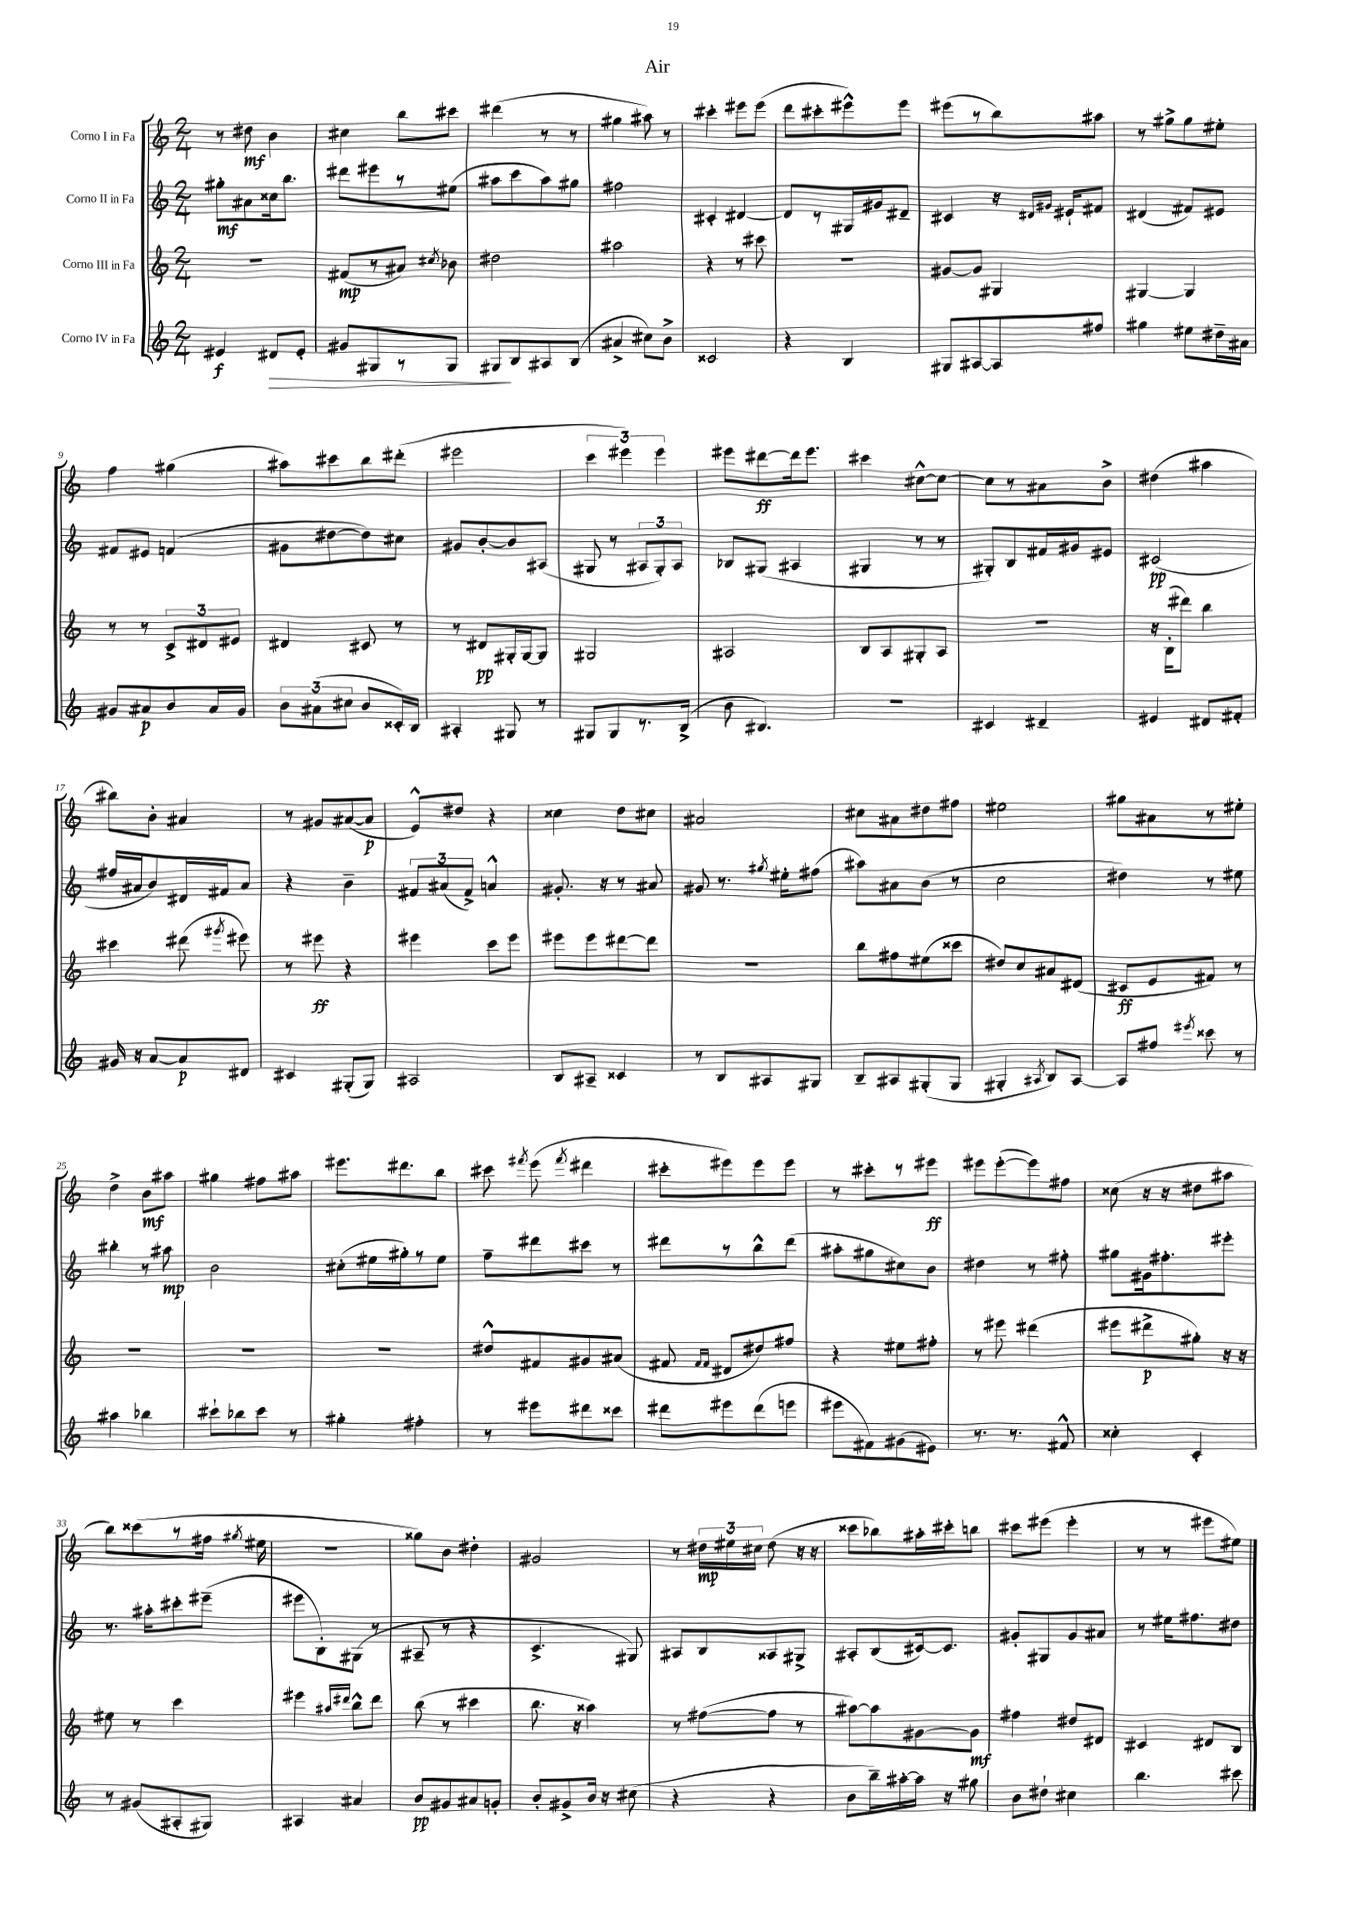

**kern	**kern	**kern	**kern
*staff4	*staff3	*staff2	*staff1
*clefG2	*clefG2	*clefG2	*clefG2
*k[]	*k[]	*k[]	*k[]
*M2/4	*M2/4	*M2/4	*M2/4
4e#	2r	8gg#'	8r
.	.	8a#	8dd#
8d#	.	16cc##	4b
.	.	8.bb	.
8e#'	.	.	.
=	=	=	=
8g#	(8f#	8ddd#	4cc#
8G#	8r	8eee#	.
8r	8a#)	8r	8bb
.	8qcc#	.	.
8G#	8b-	(8ee#	8ccc#
=	=	=	=
8G#	2dd#	8aa#	(4ddd#
8B	.	8ccc	.
8A#	.	8aa#)	8r
(8B	.	8gg#	8r
=	=	=	=
4a#^	2aa#	2ff#	4gg#
8cc#)	.	.	8aa#)
8b^	.	.	8r
=	=	=	=
2c##	4r	4c#'	4ccc#'
.	8r	[4d#	8eee#
.	8ccc#	.	(8eee#
=	=	=	=
4r	2r	8d#]	8ddd
.	.	8r	8ccc#'
4B	.	16G#	8eee#^^)
.	.	16g#	.
.	.	8d#~	8eee#
=	=	=	=
8G#	[8g#	4c#	(8eee#
[8A#	8g#]	.	8r
8A#]	4G#	16r	8bb)
.	.	16qqd#	.
.	.	16qqg#	.
.	.	16e#`	.
8ff#	.	8f#	8aa#
=	=	=	=
4gg#	[4G#	(4d#	8r
.	.	.	8gg#^
8ee#	4G#]	8f#)	8gg#
16dd#~	.	8e#	8ee#'
16a#	.	.	.
=	=	=	=
8g#	8r	8f#	4ff
8a#	8r	8e#	.
8b	12c^	(4f	(4gg#
.	12d#	.	.
16a#	.	.	.
.	12e#	.	.
16g#	.	.	.
=	=	=	=
12b	4d#	8g#	8aa#)
(12a#	.	.	.
.	.	[8dd#	8ccc#
12cc#	.	.	.
8b	8c#	8dd#])	8bb
16c##')	8r	8cc#	(8ddd#'
16B	.	.	.
=	=	=	=
4A#'	8r	8g#	2eee#
.	8d#	[8b'	.
8G#	16G#'	8b]	.
.	[16G#	.	.
8r	8G#]	(8A#	.
=	=	=	=
8G#	2G#	8G#	6ccc
8G#	.	8r	.
.	.	.	6eee#)
8.r	.	12A#	.
.	.	12G#')	6eee#
.	.	12A#	.
(16B^	.	.	.
=	=	=	=
8b	2A#	8B-	8eee#
4.B#)	.	(8G#	[8ddd#
.	.	4A#	16ddd#]
.	.	.	8.eee#
=	=	=	=
2r	8B	4G#	4ccc#
.	8A	.	.
.	8G#'	8r	[8cc#^^
.	8A	8r	8cc#_
=	=	=	=
4c#	2r	8G#')	8cc#]
.	.	8B	8r
4d#~	.	16f#	8a#
.	.	16g#	.
.	.	8e#	8b^
=	=	=	=
4e#	16r	(2c#	(4dd#
.	(16B'	.	.
.	8ddd#)	.	.
8d#	4bb	.	4aa#
8f#'	.	.	.
=	=	=	=
16g#	4ccc#	16ff#	8bb#)
16r	.	16a#	.
[8a	.	8b)	8b'
8a]	(8ddd#	16d#	4a#
.	.	16f#	.
.	8qggg#	.	.
8d#	8eee#)	8a#	.
=	=	=	=
4c#	8r	4r	8r
.	8eee#	.	8g#
(8G#'	4r	4b~	([8a#
8G#)	.	.	8a#]
=	=	=	=
2A#	4eee#	12f#	8e^^)
.	.	(12a#	.
.	.	.	8dd#
.	.	12f#^)	.
.	8ccc	4a^^	4r
.	8eee#	.	.
=	=	=	=
8B	8eee#	8.g#'	4cc##
8A#~	8eee#	.	.
.	.	16r	.
4c##	[8ddd#	8r	8dd
.	8ddd#]	8a#	8cc#
=	=	=	=
8r	2r	8g#	2a#
8B	.	8.r	.
8A#	.	.	.
.	.	8qgg#	.
.	.	16ee#'	.
8G#	.	(8ff#	.
=	=	=	=
8B~	8bb	8aa#)	8cc#
8A#	8ff#	8a#	8a#
(8G#'	(8ee#	(8b	8dd#
8G#	8ccc##	8r	8ff#
=	=	=	=
4G#'	8dd#)	2cc	2ee#
.	8cc	.	.
8qA#	.	.	.
8B)	8a#	.	.
[8A#	(8d#	.	.
=	=	=	=
8A#]	8c#	4dd#)	8gg#
8ff#	8e	.	8a#
8qeee#	.	.	.
8ccc##	8f#)	8r	8r
8r	8r	8ee#	8ee#'
=	=	=	=
4aa#	2r	4bb#'	4dd^
4bb-	.	8r	8b
.	.	8aa#	8aa#
=	=	=	=
8ccc#`	2r	2b	4gg#
8bb-	.	.	.
8ccc#	.	.	8ff#
8r	.	.	8aa#
=	=	=	=
4gg#'	2r	(8cc#'	8.eee#
.	.	16ee#	.
.	.	16gg#')	8.ddd#
4ff#'	.	8r	.
.	.	8ee#	8bb
=	=	=	=
8r	8dd#^^	8ff~	8ccc#
.	.	.	8qfff#
8eee#	8f#	8ddd#	(8eee
.	.	.	8qfff#
8ddd#	8g#	8ccc#	4ddd#
8ccc##	(8a#	8r	.
=	=	=	=
8ddd#	8f#	8ddd#	8ccc#'
.	16qqf#	.	.
.	16qqf#	.	.
8eee#	8d#	8r	8eee#)
(8ddd#	8dd#)	8bb^^	8eee#
8eee	8ff#	(8ddd#	8eee#
=	=	=	=
8eee#	4r	8aa#'	8r
8f#)	.	8gg#	8ccc#'
(8g#	8ee#	8cc#)	8r
8e#)	8ff#'	8b	8eee#
=	=	=	=
8.r	8r	4dd#	8eee#
.	8eee#	.	([8eee#'
8.r	.	.	.
.	(4ddd#	8r	8eee#])
8f#^^	.	8ff#'	8ff#
=	=	=	=
4cc##'	8eee#	8gg#	(8cc##
.	8ddd#^	16g#	16r
.	.	8.ff#'	16r
4c'	8gg#')	.	8dd#
.	16r	8eee#'	8aa#
.	16r	.	.
=	=	=	=
8r	8ee#	8.r	8bb)
(8g#	8r	.	(8ccc##
.	.	16aa#'	.
8A#'	4ccc	8ccc#'	8r
8G#)	.	(8eee#~	16ff#
.	.	.	8qgg#
.	.	.	16ee#
=	=	=	=
4A#	4eee#	8eee#	2r
.	.	8B')	.
.	16qqaa#	.	.
.	16qqddd#	.	.
4a#	8bb^^	(8G#	.
.	8ddd#	8r	.
=	=	=	=
8b	(8bb	8A#~	8gg##)
8g#	8r	8r	8b
8a#	4ccc#	4r	4dd#'
8g'	.	.	.
=	=	=	=
8b'	8.bb	4.c^	2g#
8g#^	.	.	.
.	16r	.	.
16b	4aa##)	.	.
16r	.	.	.
(8cc#	.	8G#)	.
=	=	=	=
4r	8r	8A#	8r
.	([8ff#	8B	24dd#
.	.	.	24ee#
.	.	.	24cc#
4r	8ff#]	8A##	(8dd#
.	8r	8G#^	16r
.	.	.	16r
=	=	=	=
8b	[8aa#)	8A#'	8ccc##
16bb~)	8aa#]	(8B	8bb-)
[16aa#'	.	.	.
16aa#]	[8g#	[16c#)	16aa#'
16r	.	8.c#]	16ccc#'
8gg#	8g#]	.	8bb
=	=	=	=
8b	4ff#	8g#'	8ccc#
8dd#`	.	8G#	(8eee#
4cc#	8dd#	8g#	4eee#'
.	8d#	8a#	.
=	=	=	=
4.bb	4c#	8r	8r
.	.	16ee#	8r
.	.	8.ff#	.
.	8d#	.	8eee#
8ccc#	8B	8dd#	8ee#)
==	==	==	==
*-	*-	*-	*-
